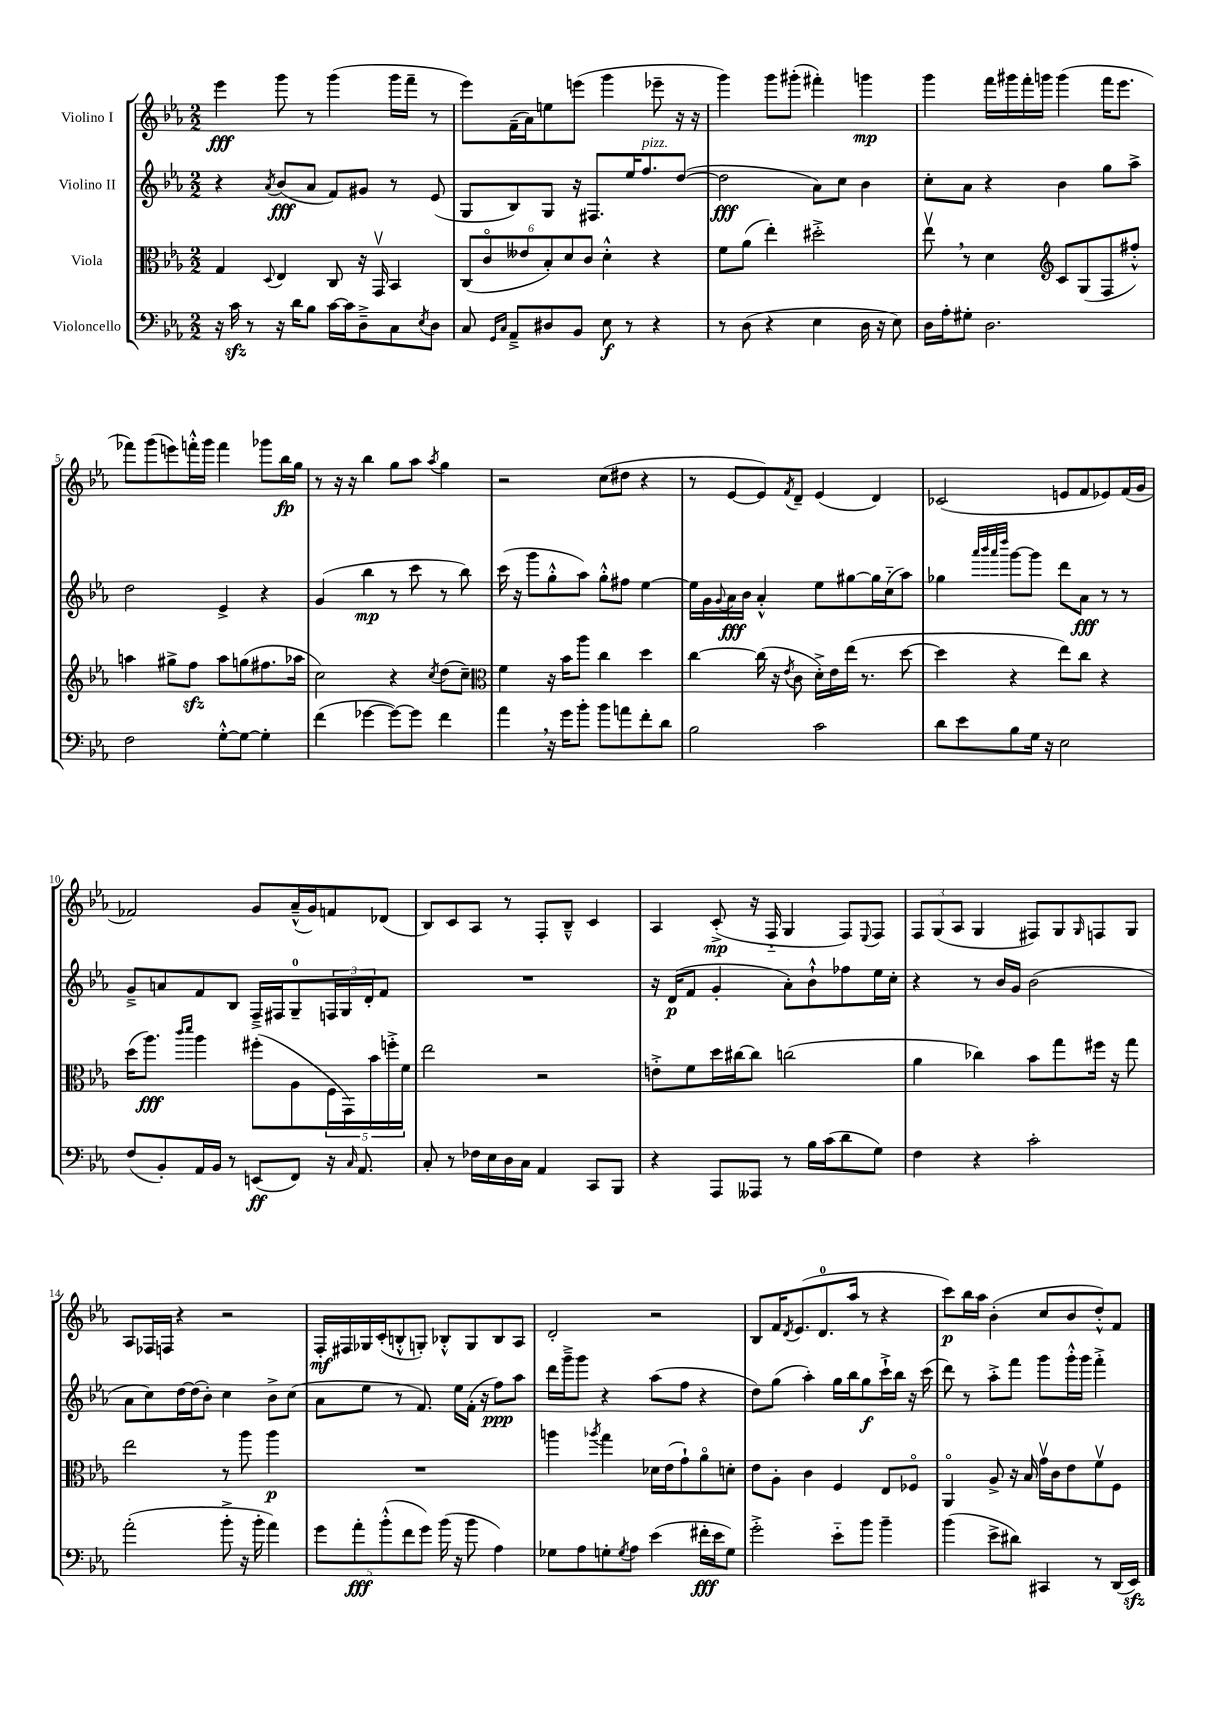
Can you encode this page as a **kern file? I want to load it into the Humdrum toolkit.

**kern	**kern	**kern	**kern
*staff4	*staff3	*staff2	*staff1
*clefF4	*clefC3	*clefG2	*clefG2
*k[b-e-a-]	*k[b-e-a-]	*k[b-e-a-]	*k[b-e-a-]
*M2/2	*M2/2	*M2/2	*M2/2
16r	4G	4r	4eee-
16c	.	.	.
8r	.	.	.
.	8qqD	8qa-	.
16r	4E-	(8b-	8ggg
16d	.	.	.
8B-	.	8a-	8r
[16c	8C	8f)	(4ggg
16c]	.	.	.
8D~^	16r	8g#	.
.	16GGv	.	.
8C	4BB-	8r	16ggg
.	.	.	16fff~
8qE-	.	.	.
8D	.	(8e-	8r
=	=	=	=
8C	(12C	8G	8eee-)
.	12co	.	.
16qqGG	.	.	.
16qqC	.	.	.
8AA-~^	.	8B-)	(16f~
.	12e--	.	.
.	.	.	16a-)
8D#	12B-')	8G	8ee
.	12d	.	.
8BB-	.	16r	(8eee
.	12c	.	.
.	.	8.F#	.
8E-	4d'^^	.	4ggg
8r	.	16ee-	.
.	.	8.ff	.
4r	4r	.	8eee-~
.	.	([8dd	16r
.	.	.	16r
=	=	=	=
8r	8f	2dd]	4ggg)
(8D	(8a-	.	.
4r	4ee-')	.	8ggg
.	.	.	(8ggg#'
4E-	2dd#'^	8a-)	4fff#')
.	.	8cc	.
16D	.	4b-	4ggg
16r	.	.	.
8E-)	.	.	.
=	=	=	=
16D	8ee-v	8cc'	4ggg
16A-'	.	.	.
8G#'	8r	8a-	.
2.D	4d	4r	16fff
.	.	.	16ggg#
.	.	.	16fff'
.	.	.	16ggg
*	*clefG2	*	*
.	8c	4b-	(4ggg
.	(8G	.	.
.	8F	8gg	16fff
.	.	.	8.eee-
.	8ff#'^^)	8aa-^	.
=	=	=	=
2F	4aa	2dd	8fff-)
.	.	.	(8ggg
.	8gg#^	.	8eee)
.	8ff	.	16fff'^^
.	.	.	16ggg
[8G'^^	8aa	4e-^	4fff
8G_	(8gg	.	.
4G']	8.ff#	4r	8ggg-
.	.	.	16bb-
.	16aa-	.	16gg
=	=	=	=
(4f	2cc)	(4g	8r
.	.	.	16r
.	.	.	16r
[4g-	.	4bb-	4bb-
8g-_)	4r	8r	8gg
8g-]	.	8ccc	8aa-
.	8qcc	.	8qaa-
4f	(8dd	8r	4gg
.	8cc~)	8bb-)	.
=	=	=	=
*	*clefC3	*	*
4a-	4f	(16ccc	2r
.	.	16r	.
.	.	8ggg	.
16r	16r	8gg'^^	.
16g	16b-	.	.
8b-'	8aa-	8aa-)	.
8b-	4cc	8gg'^^	(8cc
8a	.	8ff#	8dd#
8f'	4dd	[4ee-	4r
8d	.	.	.
=	=	=	=
2B-	[4cc	16ee-]	8r
.	.	16g	.
.	.	8qqg	.
.	.	16a-	[8e-
.	.	16b-	.
.	(16cc]	4a-'^^	8e-])
.	16r	.	.
.	8qe-	.	8qf
.	8c	.	8d~
2c	16d'^)	8ee-	(4e-
.	16e-	.	.
.	(16ee-	[8gg#	.
.	8.r	.	.
.	.	16gg#]	4d)
.	.	(16cc'~	.
.	[8dd	8aa-)	.
=	=	=	=
8d	4dd]	4gg-	(2c-
8e-	.	.	.
.	.	32qqaaa-	.
.	.	32qqbbb-	.
.	.	32qqaaa-	.
.	.	32qqdddd	.
8B-	4r	[8ggg	.
16G	.	8ggg]	.
16r	.	.	.
2E-	8ee-)	8ddd	8e
.	8cc	8a-	8f
.	4r	8r	8e-)
.	.	8r	(16f
.	.	.	16g
=	=	=	=
(8F	(16dd	8g~^	2f-)
.	8.aa-)	.	.
8BB-')	.	8a	.
.	16qqccc	.	.
.	16qqddd	.	.
16AA-	4aa-	8f	.
16BB-	.	.	.
8r	.	8B-	.
(8EE	(8ff#'	16F~^	8g
.	.	16F#	.
8FF)	8A-	8G~	(16a-~^^
.	.	.	16g)
16r	20F	24F	8f
.	.	24G	.
.	20GG)	.	.
16qqC	.	.	.
8.AA-	.	.	.
.	.	24d'	.
.	20b-	.	.
.	.	8f	(8d-
.	20ff'^	.	.
.	20f	.	.
=	=	=	=
8C'	2ee-	1r	8B-)
8r	.	.	8c
16F-	.	.	8A-
16E-	.	.	.
16D	.	.	8r
16C	.	.	.
4AA-	2r	.	8F'
.	.	.	8B-~^^
8CC	.	.	4c
8BBB-	.	.	.
=	=	=	=
4r	8e'^	16r	4A-
.	.	(16d	.
.	8f	8f	.
8AAA-	16dd	4g'	(8c'^
.	[16cc#	.	.
8AAA--	8cc#]	.	16r
.	.	.	16F'~
8r	(2cc	8a-')	4G
16B-	.	8b-`^^	.
(16c	.	.	.
8d	.	8ff-	8F)
.	.	.	8qqE-
8G)	.	16ee-	8F
.	.	16cc'	.
=	=	=	=
4F	4a-	4r	12F
.	.	.	(12G
.	.	.	12A-
4r	4cc-)	8r	4G
.	.	16b-	.
.	.	16g	.
2c'	8b-	(2b-	8F#)
.	8gg	.	8G
.	.	.	16qqG
.	16ff#	.	8F
.	16r	.	.
.	8gg	.	8G
=	=	=	=
(2a-'	2ee-	8a-	8A-
.	.	8cc)	16F-
.	.	.	16F
.	.	[16dd	4r
.	.	(16dd]	.
.	.	8b-')	.
8b-'^	8r	4cc	2r
16r	8aa-	.	.
16b-'	.	.	.
4a-)	4aa-	8b-^	.
.	.	(8cc	.
=	=	=	=
10g	1r	8a-	16F'
.	.	.	16F#
10a-'	.	.	.
.	.	8ee-	16G-
.	.	.	(16c'
(10b-'^^	.	.	.
.	.	8r	8B'^^
10f	.	.	.
.	.	8.f)	8G')
10g)	.	.	.
(16b-	.	.	8B-'^^
16r	.	16ee-	.
8b-	.	(16f'	8G
.	.	16r	.
4A-)	.	8ff)	8B-
.	.	8aa-	8A-
=	=	=	=
8G-	4aa	16ddd	2d'
.	.	16ggg~^	.
8A-	.	8ggg	.
.	8qaa-	.	.
8G'	4gg	4r	.
8qG	.	.	.
8A-	.	.	.
(4e-	16d-	(8aa-	2r
.	(16e-	.	.
.	8g`)	8ff	.
16f#'	8a-o	4r	.
16e-	.	.	.
8G)	8d'	.	.
=	=	=	=
2g'^	8e-	8dd)	8B-
.	8A-'	(8gg	16f
.	.	.	8qd
.	.	.	(8.e-
.	4c	4aa-')	.
.	.	.	8.d
8e-'~	4F	16gg	.
.	.	16bb-	16aa-
8b-	.	8gg	8r
4b-~	8E-	16ccc`^	4r
.	.	16bb-	.
.	8F-o	16r	.
.	.	(16ccc	.
=	=	=	=
(4b-	4AA-o	8ddd)	8ccc)
.	.	8r	16bb-
.	.	.	16aa-
8e-^	8A-^	8aa-'^	(4b-'
8d#)	16r	8fff	.
.	16B-	.	.
4CC#	16gv	8ggg	8cc
.	16c	.	.
.	8e-	16ggg'^^	8b-
.	.	16ggg	.
8r	8fv	4fff'^	8dd'^^)
(16DD	8F	.	8f
16EE-)	.	.	.
==	==	==	==
*-	*-	*-	*-
